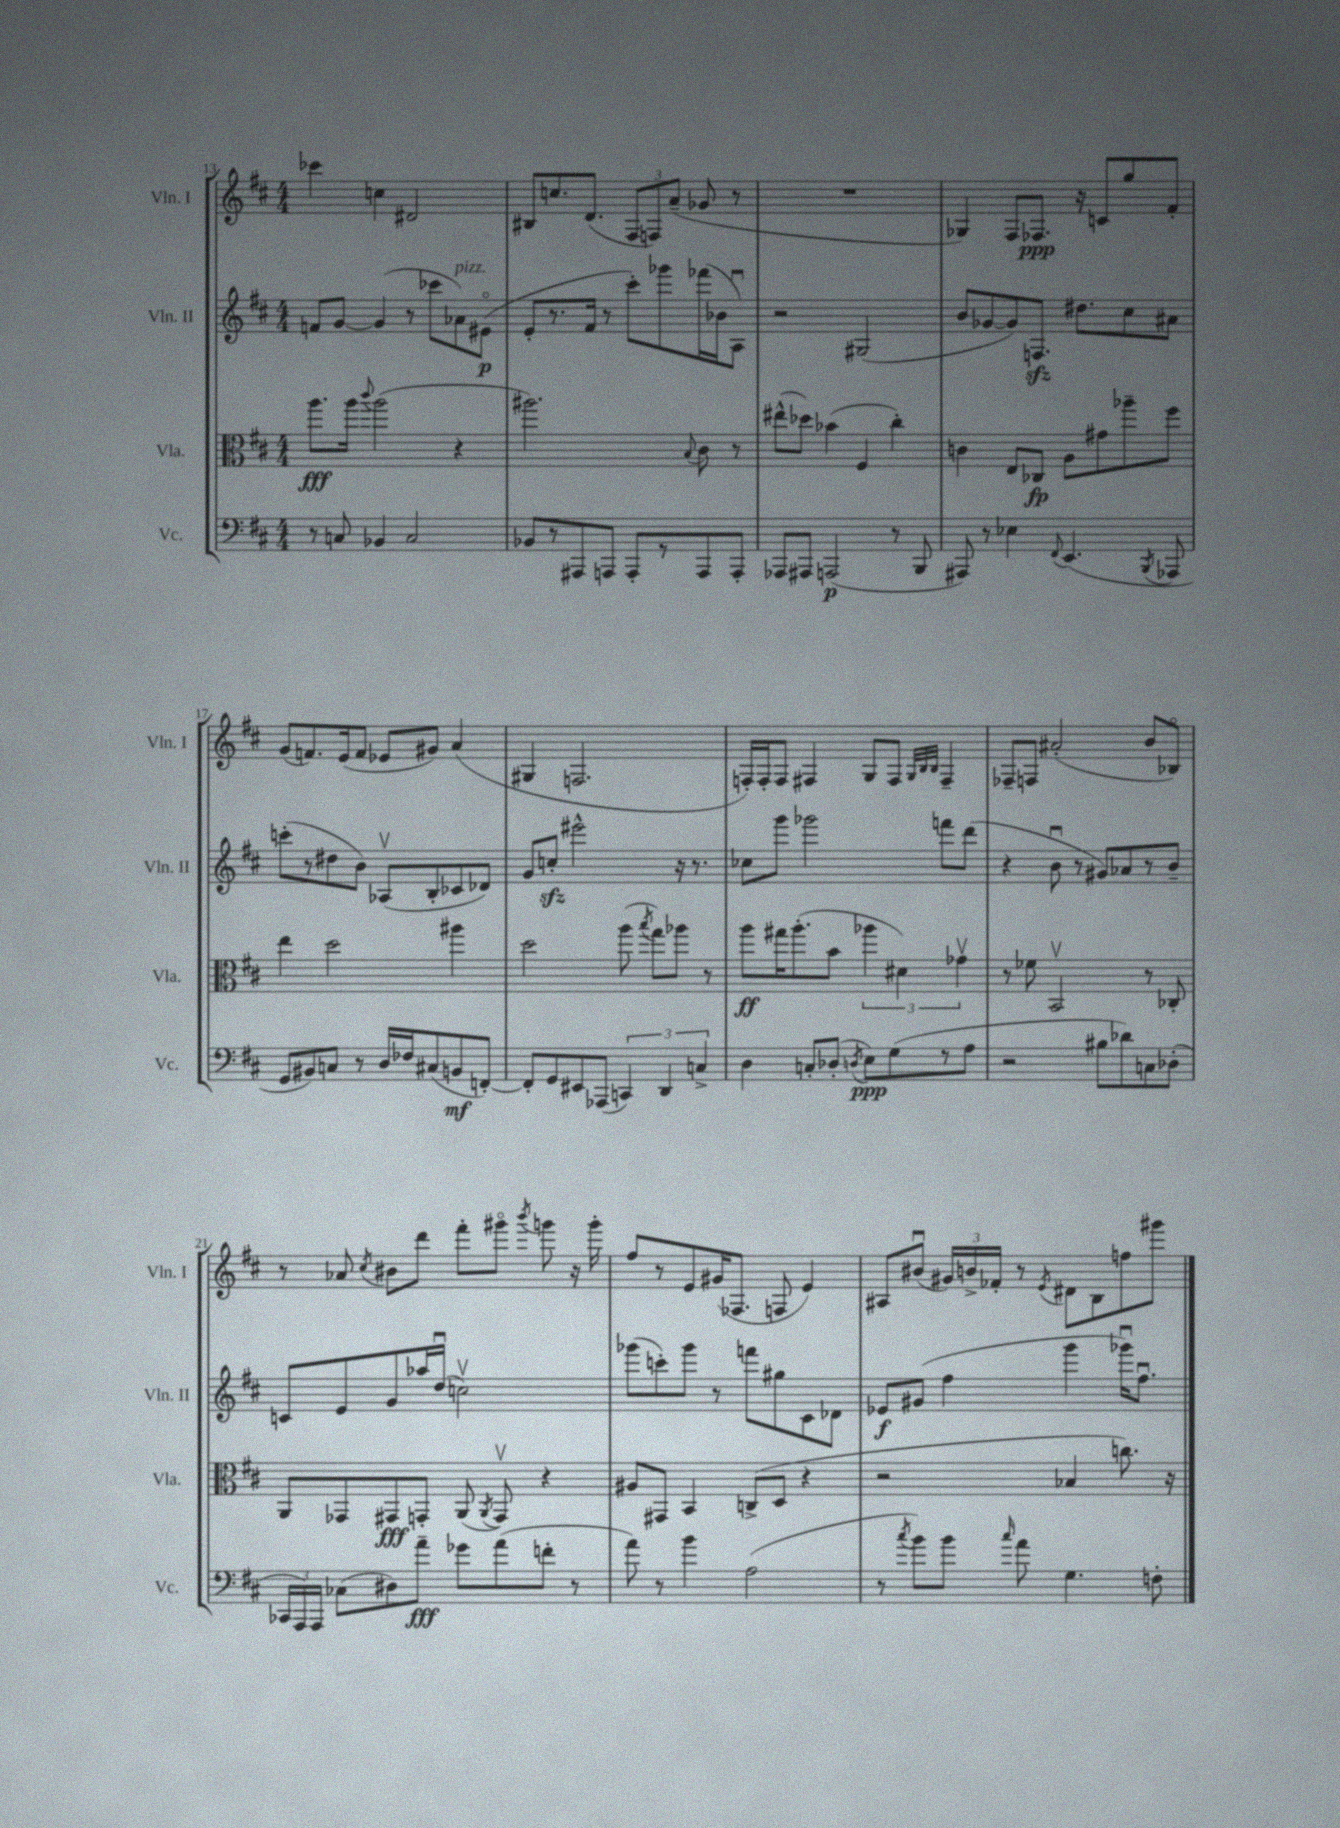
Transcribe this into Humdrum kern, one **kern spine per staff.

**kern	**kern	**kern	**kern
*staff4	*staff3	*staff2	*staff1
*clefF4	*clefC3	*clefG2	*clefG2
*k[f#c#]	*k[f#c#]	*k[f#c#]	*k[f#c#]
*M4/4	*M4/4	*M4/4	*M4/4
8r	8.aa\L	8f/L	4ccc-\
8C/	.	[8g/J	.
.	16aa\Jk	.	.
.	8qqccc#/	.	.
4BB-/	(2aa\	(4g/]	4cc\
2C/	.	8r	2d#/
.	.	8ccc-\L	.
.	4r	8a-\)	.
.	.	(8e#o\J	.
=	=	=	=
8BB-/L	2.aa#\)	8e'/L	8B#/L
8r	.	8.r	8.cc/
8AAA#/	.	.	.
.	.	16f#/Jk	(8.d/J
8AAA/J	.	8r	.
8AAA'/L	.	8ccc#'\L)	12F#/L
.	.	.	12F/)
8r	.	8ggg-\	.
.	.	.	(12a~/J
.	8qqB/	.	.
8AAA/	8c#\	(16fff-\L	8g-/
.	.	16b-\J	.
8AAA'/J	8r	8Au\J)	8r
=	=	=	=
8AAA-/L	(8ee#^^\L	2r	1r
8AAA#/J	8dd-\J)	.	.
(2AAA/	(4b-\	.	.
.	4F#/	(2G#/	.
8r	4cc#'\)	.	.
8BBB/	.	.	.
=	=	=	=
8AAA#/)	4c\	8b/L	4G-/)
8r	.	[8g-/	.
4E-\	8E/L	8g-/])	8F#/L
.	8C-/J	8.F/J	8.F-/J
8qqFF#/	.	.	.
(4.EE/	8A\L	.	.
.	.	8.dd#\L	16r
.	8g#\	.	8c/L
.	8aa-~\	8cc#\	8gg/
8qBBB/	.	.	.
8AAA-/	8ff#\J	8a#\J	8f#'/J
=	=	=	=
8GG/L	4ee\	(8ccc'\L	(8g/L
8BB#/)	.	8r	8.f/)
8C/J	2dd\	8dd#\	.
.	.	.	(16e/k
8r	.	8b\J)	8f/J
16D/LL	.	(8A-v/L	8e-/L
16F-/J	.	.	.
(8C#/	.	8B'/	8g#/J)
8BB/	4aa#\	8c-/	(4a/
[8FF'/J)	.	8d-/J)	.
=	=	=	=
8FF'/]L	2dd\	8g/L	4G#/
8GG/	.	8cc'/J	.
8EE#/	.	2eee#^^\	2.F/
(8AAA-/J	.	.	.
6CC/)	(8aa\	.	.
.	8qbb/	.	.
.	8gg\L)	.	.
6DD/	.	.	.
.	8aa-\J	16r	.
.	.	8.r	.
6C^/	.	.	.
.	8r	.	.
=	=	=	=
4D\	8aa\L	8cc-\L	16F'/LL)
.	.	.	16F'/J
.	16gg#\K	8ggg\J	8F/J
.	(8.aa'\	.	.
8C'/L	.	2ggg-\	4F#/
(8D-'/J	8b\J	.	.
8qD/	.	.	.
8E\L)	6aa-\	.	8G/L
(8G\	.	.	8F#/J
.	6d#\)	.	.
.	.	.	32qqG/LLL
.	.	.	32qqB/
.	.	.	32qqB/JJJ
8r	.	8fff\L	4F#~/
.	6g-v\	.	.
8A\J	.	(8ddd\J	.
=	=	=	=
2r	8r	4r	8F-~/L
.	8f-\	.	8F/J
.	2BBv/	8bu\	(2a#'/
.	.	8r	.
8B#\L	.	8g#/L)	.
8d-\)	.	8a-/	.
8C\	8r	8r	8b/L
(8D-'\J	8C-'/	8b~/J	8B-o/J)
=	=	=	=
24CC-/LL	8AA/L	8c/L	8r
24AAA/)	.	.	.
24AAA/JJ	.	.	.
(8C-\L	8GG-/	8e/	8a-/
.	.	.	8qcc#/
8D#\)	8GG#/	8g/	8b#\L
8a~\J	8GG'/J	16aa-/L	8ddd\J
.	.	(16ddu/JJ	.
8g-\L	(8AA/	2ccv\)	8fff#'\L
.	8qAA/	.	.
(8a\	8GGv/)	.	8ggg#o\J
.	.	.	8qbbb/
8f'\J	4r	.	8ggg\
8r	.	.	16r
.	.	.	16ggg'\
=	=	=	=
8a\)	8A#/L	(8ggg-\L	8ff#/L
8r	8GG#/J	8ccc'\)	8r
4b\	4BB/	8ggg-\J	8e/
.	.	8r	(16g#/K
.	.	.	8.F-/J
(2A\	(8C^/L	8fff\L	.
.	8D/J	8gg#\	8F/
.	4r	8c#\	4e/)
.	.	8d-\J	.
=	=	=	=
8r	2r	8e-/L	8A#/L
8qcc#/	.	.	.
8b\L)	.	(8g#/J	(8b#u/J
8b\J	.	4ff#\	24g#/LL)
.	.	.	24b^/
.	.	.	24f-'/JJ
16qqcc#/	.	.	.
8a\	.	.	8r
.	.	.	8qe/
4.G\	4B-/	4ggg\	8d#\L
.	.	.	8B\
.	8.cc\)	16ggg-u\LK)	8ff\
.	.	8.ff#u\J	.
8F'\	.	.	8ggg#\J
.	16r	.	.
==	==	==	==
*-	*-	*-	*-
